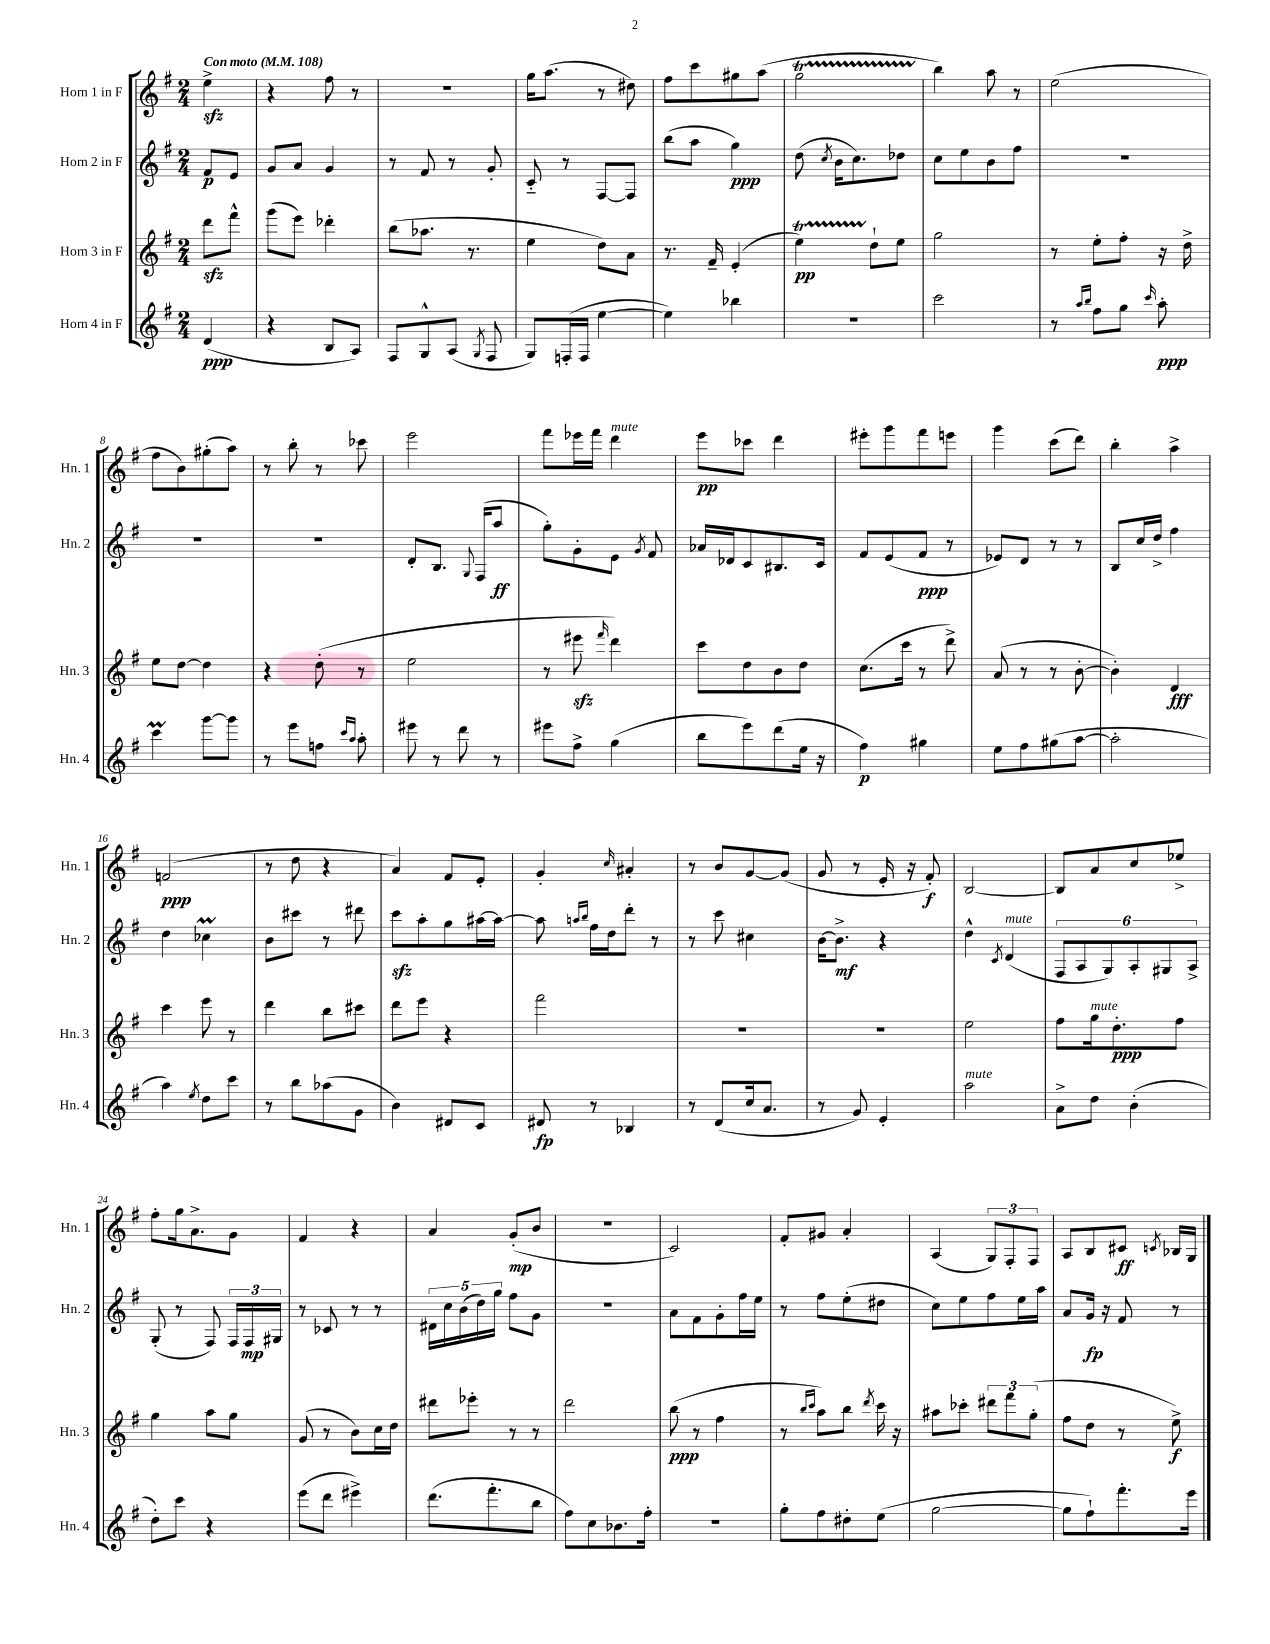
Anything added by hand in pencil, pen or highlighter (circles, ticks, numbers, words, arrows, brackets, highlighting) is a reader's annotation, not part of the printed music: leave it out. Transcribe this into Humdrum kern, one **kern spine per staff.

**kern	**kern	**kern	**kern
*staff4	*staff3	*staff2	*staff1
*clefG2	*clefG2	*clefG2	*clefG2
*k[f#]	*k[f#]	*k[f#]	*k[f#]
*M2/4	*M2/4	*M2/4	*M2/4
*MM108	*MM108	*MM108	*MM108
(4d	8ddd	8f#	4ee^
.	8fff#^^	8e	.
=	=	=	=
4r	(8ggg	8g	4r
.	8eee)	8a	.
8B	4ddd-'	4g	8ff#
8A)	.	.	8r
=	=	=	=
8F#	(8bb	8r	2r
8G^^	8.aa-	8f#	.
(8A	.	8r	.
.	8.r	.	.
8qG	.	.	.
8F#	.	8g'	.
=	=	=	=
8G)	4ee	8c'~	16gg
.	.	.	(8.aa
(16F'	.	8r	.
16F	.	.	.
[4ee	8dd)	[8F#	8r
.	8a	8F#]	8dd#)
=	=	=	=
4ee])	8.r	(8bb	8ff#
.	.	8aa	8ccc
.	16f#~	.	.
4bb-	(4e'	4gg)	8gg#
.	.	.	(8aa
=	=	=	=
2r	4ee)	(8dd	2gg
.	.	8qcc	.
.	.	16b	.
.	.	8.cc)	.
.	8dd`	.	.
.	8ee	8dd-	.
=	=	=	=
2ccc	2gg	8cc	4bb)
.	.	8ee	.
.	.	8b	8aa
.	.	8ff#	8r
=	=	=	=
8r	8r	2r	(2ee
16qqaa	.	.	.
16qqbb	.	.	.
8ff#	8ee'	.	.
8gg	8ff#'	.	.
16qqccc	.	.	.
8aa'	16r	.	.
.	16dd^	.	.
=	=	=	=
4ccc	8ee	2r	8ff#
.	[8dd	.	8b)
[8ggg	4dd]	.	(8gg#'
8ggg]	.	.	8aa)
=	=	=	=
8r	4r	2r	8r
8eee	.	.	8bb'
8ff	(8dd'	.	8r
16qqccc	.	.	.
16qqaa	.	.	.
8aa'	8r	.	8ccc-
=	=	=	=
8eee#	2ee	8d'	2eee
8r	.	8.B	.
8ddd	.	.	.
.	.	8qqG	.
.	.	(16F#	.
8r	.	8aa	.
=	=	=	=
8eee#	8r	8gg')	8fff#
8ff#^	8eee#	8g'	16eee-
.	.	.	16fff#
.	16qqfff#	.	.
(4gg	4ddd)	8e	4ddd
.	.	8qg	.
.	.	8f#	.
=	=	=	=
8bb	8ccc	16a-	8eee
.	.	16d-	.
8eee)	8dd	8c	8ccc-
(8ddd	8b	8.B#	4ddd
16ee	8dd	.	.
16r	.	16c	.
=	=	=	=
4ff#)	(8.cc	8f#	8eee#'
.	.	(8e	8ggg
.	16ccc	.	.
4gg#	8r	8f#	8fff#
.	8ddd^)	8r	8eee
=	=	=	=
8ee	(8a	8e-)	4ggg
8ff#	8r	8d	.
(8gg#	8r	8r	(8ccc
[8aa	[8b'	8r	8ddd)
=	=	=	=
2aa']	4b'])	8B	4bb'
.	.	16cc	.
.	.	16dd^	.
.	4d	4ff#	4aa^
=	=	=	=
4aa)	4ccc	4dd	(2f
8qee	.	.	.
8dd	8eee	4cc-	.
8ccc	8r	.	.
=	=	=	=
8r	4ddd	8b	8r
8bb	.	8ccc#	8dd
(8aa-	8bb	8r	4r
8g	8ccc#	8ddd#	.
=	=	=	=
4b)	8ddd	8ccc	4a)
.	8eee	8aa'	.
8d#	4r	8gg	8f#
8c	.	[16aa#	8e'
.	.	16aa#_	.
=	=	=	=
8d#	2fff#	8aa#]	4g'
.	.	16qqaa	.
.	.	16qqbb	.
8r	.	16ff#	.
.	.	16dd	.
.	.	.	16qqcc
4B-	.	8ddd'	4a#'
.	.	8r	.
=	=	=	=
8r	2r	8r	8r
(8d	.	8ccc	8b
16cc	.	4cc#	[8g
8.a	.	.	.
.	.	.	(8g]
=	=	=	=
8r	2r	[16b	8g
.	.	8.b^]	.
8g)	.	.	8r
4e'	.	4r	16e'
.	.	.	16r
.	.	.	8f#')
=	=	=	=
2aa	2ee	4dd^^	[2B
.	.	8qc	.
.	.	(4d	.
=	=	=	=
8a^	8ff#	12F#	8B]
.	.	12A	.
8dd	16gg	.	8a
.	.	12G)	.
.	8.dd'	.	.
(4b'	.	12A'	8cc
.	.	12G#	.
.	8ff#	.	8ee-^
.	.	12A^	.
=	=	=	=
8dd')	4gg	(8G'	8ff#'
8ccc	.	8r	16gg
.	.	.	8.a^
4r	8aa	8F#)	.
.	8gg	24F#	8g
.	.	24F#	.
.	.	24G#	.
=	=	=	=
(8eee	(8g	8r	4f#
8ddd	8r	8c-	.
4eee#^)	8b)	8r	4r
.	16cc	8r	.
.	16dd	.	.
=	=	=	=
(8.ddd	8ddd#	20d#	4a
.	.	20cc	.
.	.	(20b	.
.	8eee-'	.	.
.	.	20dd)	.
8.fff#'	.	.	.
.	.	20gg	.
.	8r	8ff#	(8g'
8bb	8r	8g	8b
=	=	=	=
8ff#)	2ddd	2r	2r
8cc	.	.	.
8.b-	.	.	.
16ff#'	.	.	.
=	=	=	=
2r	(8bb	8a	2c)
.	8r	8f#	.
.	4ff#	8g'	.
.	.	16ff#	.
.	.	16ee	.
=	=	=	=
8gg'	8r	8r	8f#'
.	16qqbb	.	.
.	16qqccc	.	.
8ff#	8aa)	8ff#	8g#
8dd#'	8bb	(8ee'	4a'
.	8qddd	.	.
(8ee	16ccc	8dd#	.
.	16r	.	.
=	=	=	=
[2gg	8aa#	8cc)	(4A
.	8ccc-'	8ee	.
.	12ddd#	8ff#	12G)
.	12fff#	.	12F#'
.	.	16ee	.
.	(12gg'	.	12F#
.	.	16aa	.
=	=	=	=
8gg]	8ff#	8a	8A
8ff#`)	8dd	16g	8B
.	.	16r	.
8.fff#'	8r	8f#	8c#
.	.	.	8qc
.	8ee^)	8r	16B-
16eee	.	.	16G
==	==	==	==
*-	*-	*-	*-
